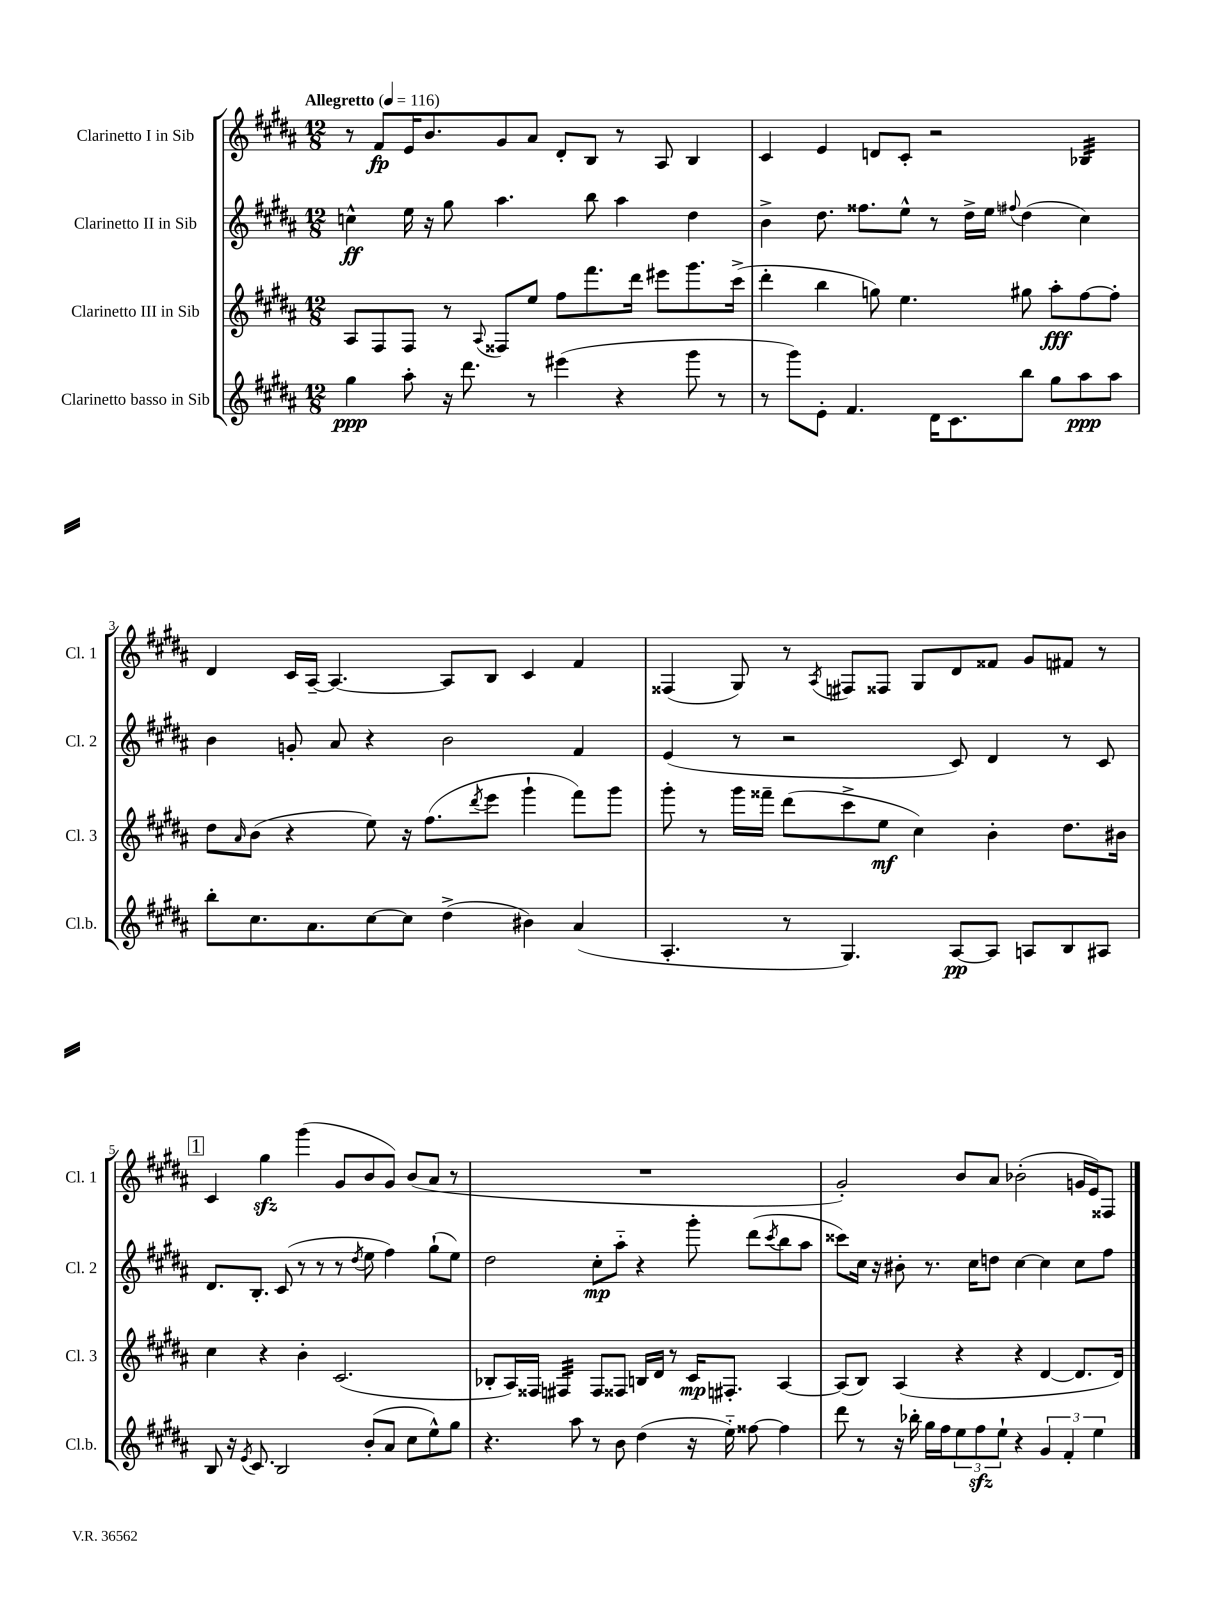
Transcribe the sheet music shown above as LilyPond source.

<<
\new StaffGroup <<
\new Staff = "s0" \with { instrumentName = "Clarinetto I in Sib" shortInstrumentName = "Cl. 1" } {
    \clef treble \key b \major \numericTimeSignature \time 12/8 \tempo "Allegretto" 4 = 116
    r8 fis'8\fp e'16 b'8. gis'8 ais'8 dis'8-. b8 r8 ais8 b4 |
    cis'4 e'4 d'8 cis'8-. r2 bes4:32 |
    dis'4 cis'16 ais16~-- ais4.~ ais8 b8 cis'4 fis'4 |
    fisis4( gis8) r8 \acciaccatura { ais8 } fis8 fisis8 gis8 dis'8 fisis'8 gis'8 fis'8 r8 |
    \mark \markup { \box "1" } cis'4 gis''4\sfz gis'''4( gis'8 b'8 gis'8) b'8( ais'8 r8 |
    R1. |
    gis'2-.) b'8 ais'8 bes'2-.( g'16 e'16) fisis8 \bar "|." |
}
\new Staff = "s1" \with { instrumentName = "Clarinetto II in Sib" shortInstrumentName = "Cl. 2" } {
    \clef treble \key b \major \numericTimeSignature \time 12/8
    c''4-^\ff e''16 r16 gis''8 ais''4. b''8 ais''4 dis''4 |
    b'4-> dis''8. fisis''8. e''8-^ r8 dis''16-> e''16 \appoggiatura { fis''8 } dis''4( cis''4) |
    b'4 g'8-. ais'8 r4 b'2 fis'4 |
    e'4( r8 r2 cis'8) dis'4 r8 cis'8 |
    \mark \markup { \box "1" } dis'8. b8.-. cis'8( r8 r8 r8 \acciaccatura { dis''8 } e''8 fis''4) gis''8-!( e''8) |
    dis''2 cis''8-.\mp ais''8-_ r4 gis'''8-. dis'''8( \acciaccatura { cis'''8 } b''8 ais''8 |
    cisis'''8) cis''16 r16 bis'8-. r8. cis''16 d''8 cis''4~ cis''4 cis''8 fis''8 \bar "|." |
}
\new Staff = "s2" \with { instrumentName = "Clarinetto III in Sib" shortInstrumentName = "Cl. 3" } {
    \clef treble \key b \major \numericTimeSignature \time 12/8
    ais8 fis8 fis8 r8 \appoggiatura { ais8 } fisis8 e''8 fis''8 fis'''8. dis'''16 eis'''8 gis'''8. cis'''16->( |
    dis'''4-. b''4 g''8) e''4. gis''8 ais''8-.\fff fis''8~ fis''8-. |
    dis''8 \grace { ais'16 } b'8( r4 e''8) r16 fis''8.( \acciaccatura { dis'''8 } e'''8 gis'''4-! fis'''8) gis'''8 |
    gis'''8-. r8 gis'''16 fisis'''16-- dis'''8( cis'''8-> e''8\mf cis''4) b'4-. dis''8. bis'16 |
    \mark \markup { \box "1" } cis''4 r4 b'4-. cis'2.( |
    bes8-. ais16) fisis16 fis4:32 fis8 fisis8 b16 dis'16 r8 cis'16\mp fis8.-. ais4~ |
    ais8( b8) ais4( r4 r4 dis'4~ dis'8. dis'16) \bar "|." |
}
\new Staff = "s3" \with { instrumentName = "Clarinetto basso in Sib" shortInstrumentName = "Cl.b." } {
    \clef treble \key b \major \numericTimeSignature \time 12/8
    gis''4\ppp ais''8-. r16 dis'''8. r8 eis'''4( r4 gis'''8 r8 |
    r8 gis'''8) e'8-. fis'4. dis'16 cis'8. b''8 gis''8 ais''8\ppp ais''8 |
    b''8-. cis''8. ais'8. cis''8~ cis''8 dis''4->( bis'4) ais'4( |
    ais4.-. r8 gis4.) ais8~\pp ais8 a8 b8 ais8 |
    \mark \markup { \box "1" } b8 r16 \acciaccatura { e'8 } cis'8. b2 b'8-.( ais'8 cis''8 e''8-^) gis''8 |
    r4. ais''8 r8 b'8 dis''4( r16 e''16-_) fisis''8~ fisis''4 |
    dis'''8 r8 r16 bes''16-. gis''16 fis''16 \tuplet 3/2 { e''8 fis''8\sfz e''8-! } r4 \tuplet 3/2 { gis'4 fis'4-. e''4 } \bar "|." |
}
>>
>>
